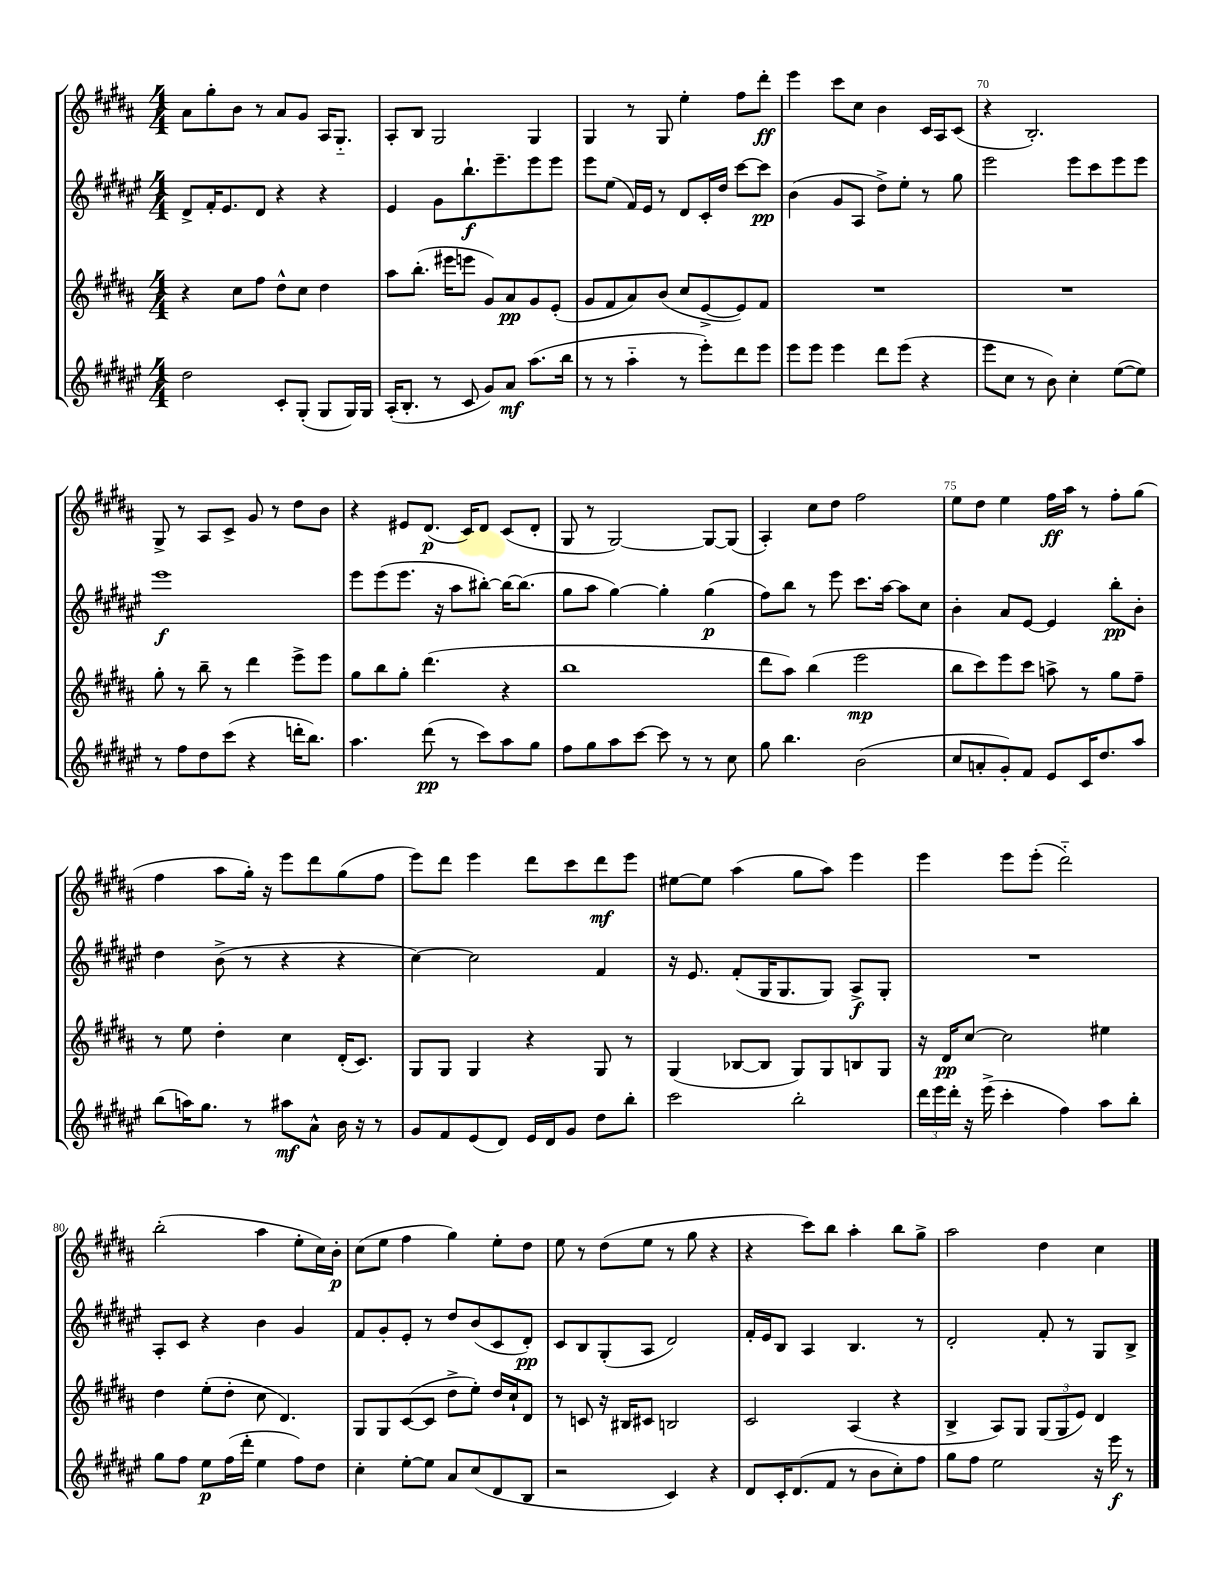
<<
\new StaffGroup <<
\new Staff = "s0" {
    \clef treble \key b \major \numericTimeSignature \time 4/4
    ais'8 gis''8-. b'8 r8 ais'8 gis'8 ais16 gis8.-_ |
    ais8-. b8 gis2 gis4 |
    gis4 r8 gis8 e''4-. fis''8 dis'''8-.\ff |
    e'''4 cis'''8 cis''8 b'4 cis'16 ais16 cis'8( |
    r4 b2.-.) |
    gis8-> r8 ais8 cis'8-> gis'8 r8 dis''8 b'8 |
    r4 eis'8 dis'8.\p( cis'16) dis'8 cis'8( dis'8-. |
    gis8 r8 gis2~) gis8~ gis8( |
    ais4-.) cis''8 dis''8 fis''2 |
    e''8 dis''8 e''4 fis''16\ff ais''16 r8 fis''8-. gis''8( |
    fis''4 ais''8 gis''16-.) r16 e'''8 dis'''8 gis''8( fis''8 |
    e'''8) dis'''8 e'''4 dis'''8 cis'''8 dis'''8\mf e'''8 |
    eis''8~ eis''8 ais''4( gis''8 ais''8) e'''4 |
    e'''4 e'''8 e'''8-.( dis'''2-_) |
    b''2-.( ais''4 e''8-. cis''16) b'16-.\p |
    cis''8( e''8 fis''4 gis''4) e''8-. dis''8 |
    e''8 r8 dis''8( e''8 r8 gis''8 r4 |
    r4 cis'''8) b''8 ais''4-. b''8 gis''8-> |
    ais''2 dis''4 cis''4 \bar "|." |
}
\new Staff = "s1" {
    \clef treble \key fis \major \numericTimeSignature \time 4/4
    dis'8-> fis'16-. eis'8. dis'8 r4 r4 |
    eis'4 gis'8 b''8.-!\f eis'''8.-- eis'''8 eis'''8 |
    eis'''8 eis''8( fis'16) eis'16 r8 dis'8 cis'16-. dis''16 cis'''8~ cis'''8\pp |
    b'4( gis'8 ais8 dis''8->) eis''8-. r8 gis''8 |
    eis'''2 eis'''8 cis'''8 eis'''8 eis'''8 |
    eis'''1\f |
    eis'''8 eis'''8( eis'''8. r16 ais''8 bis''8~-.) bis''16~ bis''8.( |
    gis''8 ais''8 gis''4~) gis''4-. gis''4\p( |
    fis''8) b''8 r8 eis'''8 cis'''8. ais''16~ ais''8 cis''8 |
    b'4-. ais'8 eis'8~ eis'4 b''8-.\pp b'8-. |
    dis''4 b'8->( r8 r4 r4 |
    cis''4~) cis''2 fis'4 |
    r16 eis'8. fis'8-.( gis16 gis8. gis8) ais8->\f gis8-. |
    R1 |
    ais8-. cis'8 r4 b'4 gis'4 |
    fis'8 gis'8-. eis'8-. r8 dis''8 b'8( cis'8 dis'8-.\pp) |
    cis'8 b8 gis8-.( ais8 dis'2) |
    fis'16-. eis'16 b8 ais4 b4. r8 |
    dis'2-. fis'8-. r8 gis8 b8-> \bar "|." |
}
\new Staff = "s2" {
    \clef treble \key b \major \numericTimeSignature \time 4/4
    r4 cis''8 fis''8 dis''8-^ cis''8 dis''4 |
    ais''8 b''8.-.( eis'''16 e'''8 gis'8) ais'8\pp gis'8 e'8-.( |
    gis'8 fis'8 ais'8) b'8( cis''8 e'8~-> e'8) fis'8 |
    R1 |
    R1 |
    gis''8-. r8 b''8-- r8 dis'''4 e'''8-> e'''8 |
    gis''8 b''8 gis''8-. dis'''4.( r4 |
    b''1 |
    dis'''8 ais''8) b''4( e'''2\mp |
    b''8 cis'''8) e'''8 cis'''8 a''8-> r8 gis''8 fis''8-- |
    r8 e''8 dis''4-. cis''4 dis'16-.( cis'8.) |
    gis8 gis8 gis4 r4 gis8 r8 |
    gis4( bes8~ bes8 gis8) gis8 b8 gis8 |
    r16 dis'16\pp cis''8~ cis''2 eis''4 |
    dis''4 e''8-.( dis''8-. cis''8 dis'4.) |
    gis8 gis8 cis'8~( cis'8 dis''8-> e''8-.) dis''16 cis''16-! dis'8 |
    r8 c'8 r16 bis16 cis'8 b2 |
    cis'2 ais4( r4 |
    b4-> ais8) gis8 \tuplet 3/2 { gis8( gis8 e'8) } dis'4 \bar "|." |
}
\new Staff = "s3" {
    \clef treble \key fis \major \numericTimeSignature \time 4/4
    dis''2 cis'8-. gis8-.( gis8 gis16) gis16 |
    ais16-.( b8.-. r8 cis'8 gis'8) ais'8\mf ais''8.( b''16 |
    r8 r8 ais''4-_ r8 eis'''8-.) dis'''8 eis'''8 |
    eis'''8 eis'''8 eis'''4 dis'''8 eis'''8( r4 |
    eis'''8 cis''8 r8 b'8) cis''4-. eis''8~( eis''8) |
    r8 fis''8 dis''8 cis'''8( r4 d'''16-. b''8.) |
    ais''4. dis'''8\pp( r8 cis'''8) ais''8 gis''8 |
    fis''8 gis''8 ais''8 cis'''8~ cis'''8 r8 r8 cis''8 |
    gis''8 b''4. b'2( |
    cis''8 a'8-. gis'8-.) fis'8 eis'8 cis'16 dis''8. ais''8 |
    b''8( a''16) gis''8. r8 ais''8\mf ais'8-^ b'16 r16 r8 |
    gis'8 fis'8 eis'8( dis'8) eis'16 dis'16 gis'8 dis''8 b''8-. |
    cis'''2 b''2-. |
    \tuplet 3/2 { dis'''16 eis'''16 dis'''16-. } r16 eis'''16->( cis'''4-. fis''4) ais''8 b''8-. |
    gis''8 fis''8 eis''8\p fis''16( dis'''16-. eis''4 fis''8) dis''8 |
    cis''4-. eis''8~-. eis''8 ais'8 cis''8( dis'8 b8 |
    r2 cis'4) r4 |
    dis'8 cis'16-. dis'8.( fis'8 r8 b'8 cis''8-.) fis''8 |
    gis''8 fis''8 eis''2 r16 eis'''16\f r8 \bar "|." |
}
>>
>>
\layout { \context { \Score currentBarNumber = #66 \override BarNumber.break-visibility = ##(#f #t #t) barNumberVisibility = #(every-nth-bar-number-visible 5) } }
